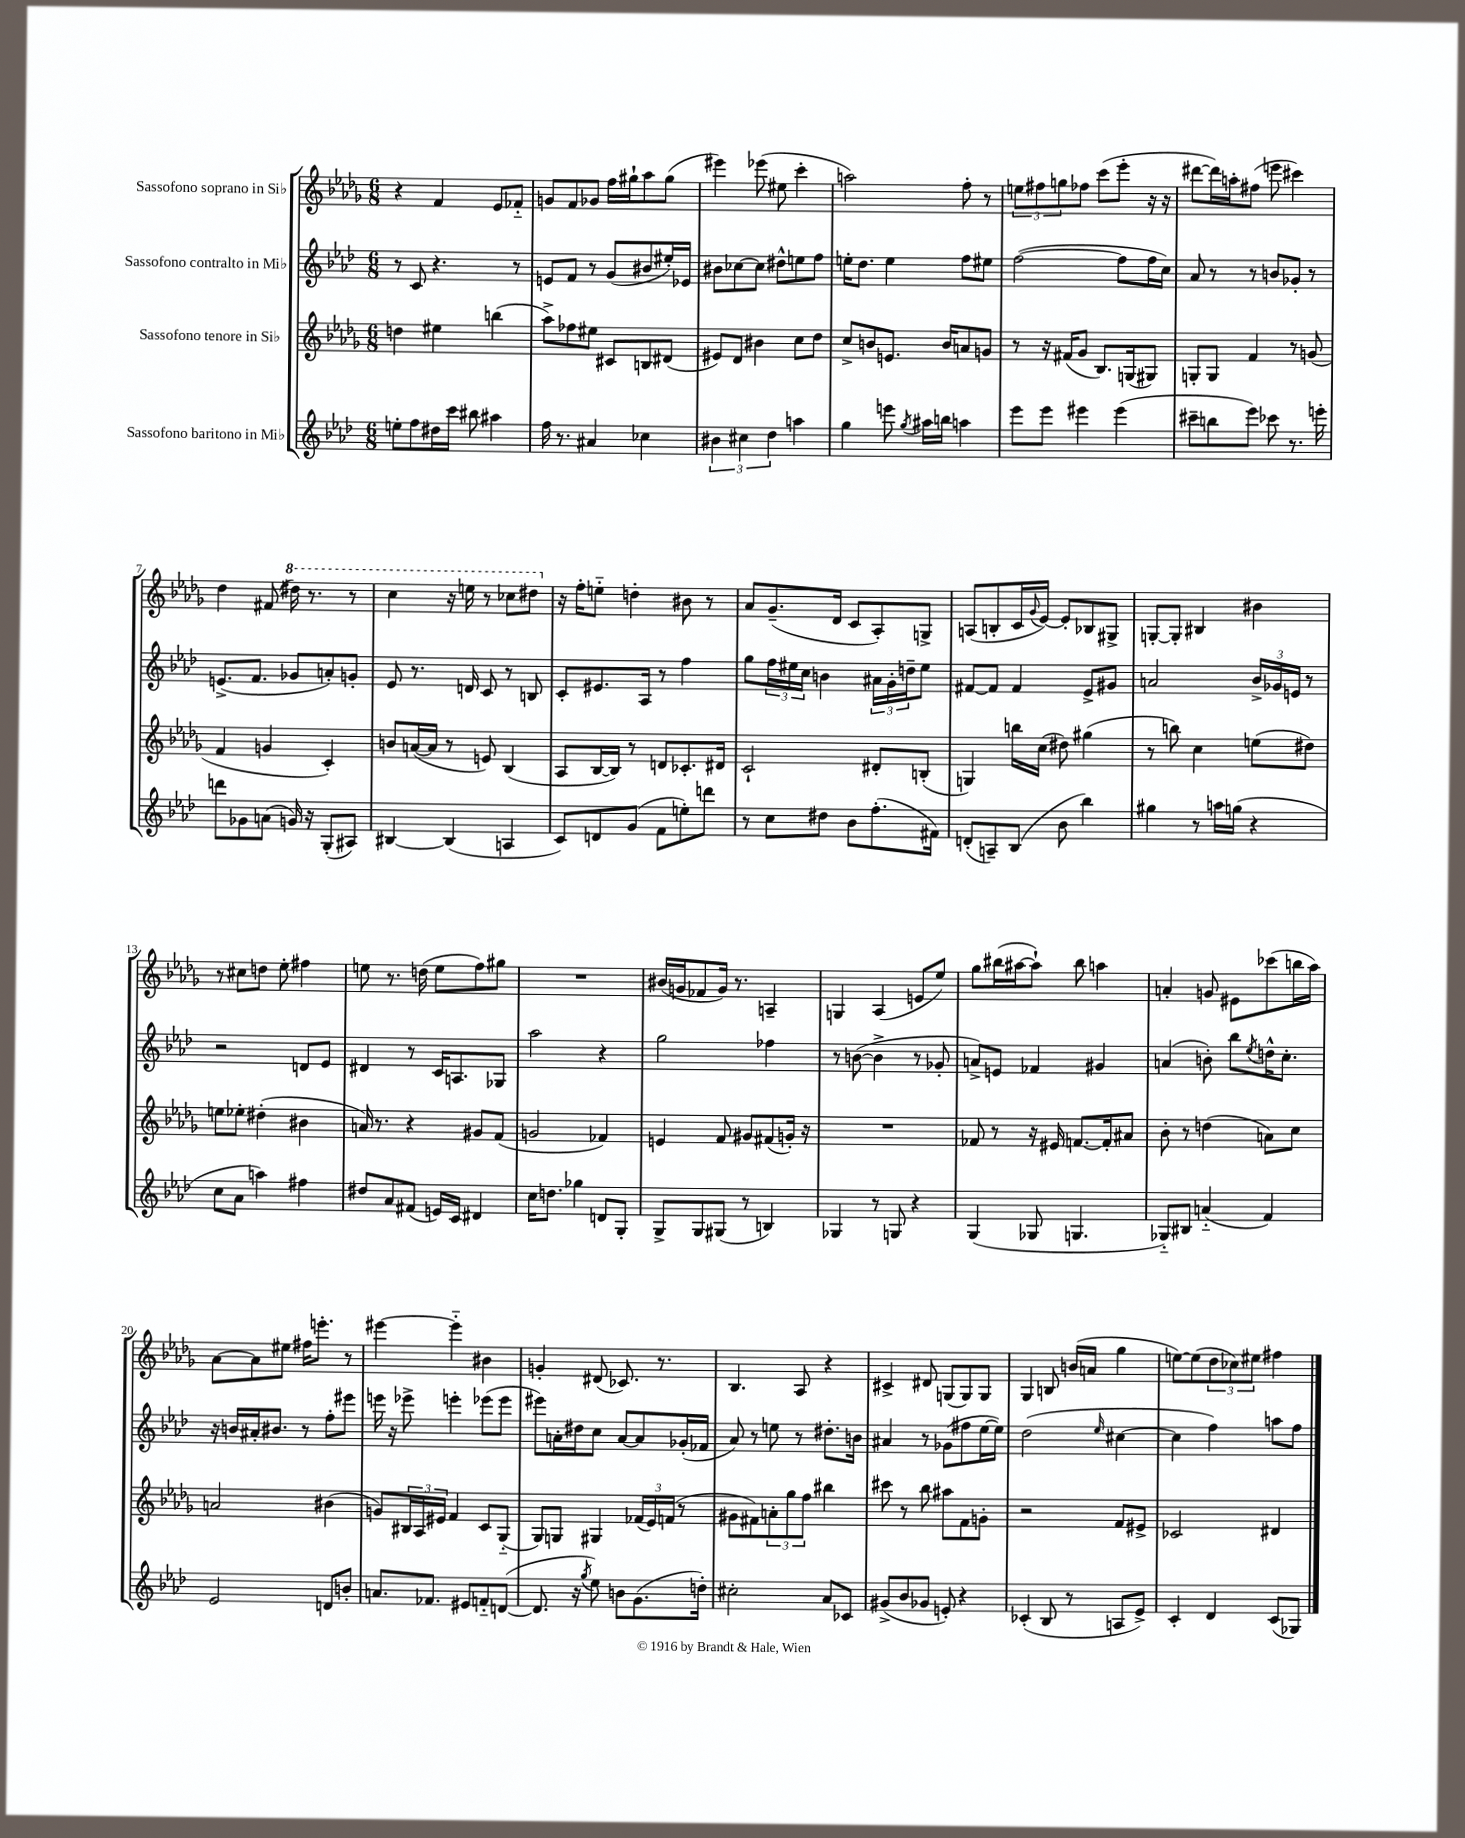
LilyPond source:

<<
\new StaffGroup <<
\new Staff = "s0" \with { instrumentName = "Sassofono soprano in Sib" } {
    \clef treble \key des \major \numericTimeSignature \time 6/8
    r4 f'4 ees'8 fes'8-_ |
    g'8 f'8 ges'8 f''16 gis''16-! aes''8 gis''8( |
    eis'''4) ees'''8( eis''8 c'''4-. |
    a''2) f''8-. r8 |
    \tuplet 3/2 { e''8 fis''8 g''8 } fes''8 c'''8( ees'''8-. r16 r16 |
    dis'''8~ dis'''16) a''16-. fis''8( e'''8 cis'''4) |
    des''4 fis'8( \ottava #1 dis'''16) r8. r8 |
    c'''4 r16 e'''16 r8 ces'''8 dis'''8 \ottava #0 |
    r16 f''16-. e''8-_ d''4-. bis'8 r8 |
    aes'8 ges'8.--( des'16 c'8 aes8-.) g8-> |
    a8( b8-. c'16 \appoggiatura { ges'8 } ees'16~) ees'8-. bes8 gis8-> |
    g8~-. g8-. bis4 bis'4 |
    r8 cis''8 d''8 ees''8-. fis''4 |
    e''8 r8. d''16( e''8 f''8) gis''8 |
    R2. |
    bis'16( g'16 fes'8 g'16) r8. a4-- |
    g4 aes4( e'8 ees''8) |
    ges''8 bis''16( ais''16~ ais''8-!) bis''8 a''4 |
    a'4-. g'8 eis'8 ces'''8( b''16 aes''16) |
    aes'8~ aes'8 eis''8 fis''16 e'''8.-. r8 |
    eis'''4~ eis'''4-_ bis'4 |
    g'4-. dis'8( ces'8.) r8. |
    bes4. aes8 r4 |
    cis'4-> dis'8 g8( g8) g8 |
    ges4 b8 b'16( a'16 ges''4 |
    e''8~) e''8( \tuplet 3/2 { des''8 ces''8) eis''8 } fis''4 \bar "|." |
}
\new Staff = "s1" \with { instrumentName = "Sassofono contralto in Mib" } {
    \clef treble \key aes \major \numericTimeSignature \time 6/8
    r8 c'8 r4. r8 |
    e'8 f'8 r8 g'8( bis'8 eis''16-.) ees'16 |
    bis'8 ces''8~ ces''8 dis''8-^ e''8 f''8 |
    e''16-. des''8. e''4 f''8 eis''8 |
    f''2~( f''8 f''16 c''16) |
    aes'8 r8 r8 b'8 ges'8-. r8 |
    e'8.->( f'8. ges'8 a'8-.) g'8-. |
    ees'8 r8. d'16 c'8 r8 b8 |
    c'8-. eis'8. aes16 r8 f''4 |
    g''8 \tuplet 3/2 { f''16 eis''16 c''16 } b'4 \tuplet 3/2 { ais'16 g'16-. d''16-- } eis''8 |
    fis'8~ fis'8 fis'4 ees'8-> gis'8 |
    a'2 \tuplet 3/2 { bes'16-> ges'16 e'16 } r8 |
    r2 d'8 ees'8 |
    dis'4 r8 c'16 a8. ges8 |
    aes''2 r4 |
    g''2 fes''4 |
    r8 b'8~( b'4-> r8 ges'8-. |
    a'8->) e'8 fes'4 gis'4 |
    a'4( b'8-.) bes''8 \acciaccatura { ees''8 } d''16-^ c''8.-. |
    r16 b'16 ais'16-. bis'8. r8 f''8-. eis'''8 |
    e'''16 r16 ees'''8-> e'''4-. ees'''8( ees'''8 |
    eis'''8) a'16-. dis''16 c''8 a'8~ a'8 ges'16-.( fes'16 |
    aes'8) r8 e''8 r8 dis''8.-. b'16 |
    ais'4 r8 ges'8( fis''8 ees''16~ ees''16) |
    des''2( \grace { ees''16 } cis''4~ |
    cis''4 f''4) a''8 f''8 \bar "|." |
}
\new Staff = "s2" \with { instrumentName = "Sassofono tenore in Sib" } {
    \clef treble \key des \major \numericTimeSignature \time 6/8
    d''4 eis''4 b''4( |
    aes''8->) fes''8 eis''8 cis'8 b8 dis'8( |
    eis'8) des'8 bis'4 c''8 des''8 |
    c''8-> b'8 e'8. b'16 a'8 g'8 |
    r8 r16 fis'16( ges'8 bes8.) g16( gis8) |
    g8-. g8 f'4 r8 g'8( |
    f'4 g'4 c'4-.) |
    b'8 a'16~( a'16 r8 e'8) bes4( |
    aes8 bes16~ bes16) r8 d'8 ces'8.-. dis'16 |
    c'2-! dis'8-. b8-.( |
    g4) b''16 c''16( dis''8) gis''4( |
    r8 b''8) c''4 e''8( dis''8) |
    e''8 ees''8-. dis''4-.( bis'4 |
    a'16) r8. r4 gis'8 f'8( |
    g'2 fes'4) |
    e'4 f'8 gis'8 fis'8( g'16-.) r16 |
    R2. |
    fes'8 r8 r16 eis'16 f'8.~ f'16-. ais'8 |
    bes'8-. r8 d''4( a'8) c''8 |
    a'2 bis'4( |
    g'8) \tuplet 3/2 { bis16 aes16 eis'16 } f'4 c'8 ges8-_( |
    ges8) g8 gis4 \tuplet 3/2 { fes'16( ees'16) f'16( } r8 |
    gis'8 fis'8) \tuplet 3/2 { a'8-. ges''8 f''8 } bis''4 |
    cis'''8 r8 bes''8 ais''8 f'8 g'8-. |
    r2 f'8 eis'8-> |
    ces'2 dis'4 \bar "|." |
}
\new Staff = "s3" \with { instrumentName = "Sassofono baritono in Mib" } {
    \clef treble \key aes \major \numericTimeSignature \time 6/8
    e''8-. f''8 dis''16 c'''16 bis''8 ais''4 |
    f''16 r8. ais'4 ces''4 |
    \tuplet 3/2 { bis'4 cis''4 des''4 } a''4 |
    g''4 e'''8 \acciaccatura { g''8 } ais''16 b''16 a''4 |
    ees'''8 ees'''8 eis'''4 eis'''4( |
    cis'''8-- b''8 ees'''8) ces'''8 r8. e'''16-. |
    d'''8 ges'8 a'8( g'16) r16 g8-.( ais8) |
    bis4~ bis4( a4 |
    c'8) d'8 g'8( f'8 e''8-.) d'''8 |
    r8 c''8 dis''8 bes'8 f''8.-.( fis'16) |
    d'8-.( a8--) bes8( bes'8 bes''4) |
    gis''4 r8 a''16 g''16( r4 |
    c''8 aes'8 a''4) fis''4 |
    dis''8 aes'8 fis'8( e'16) c'16 dis'4 |
    c''16 d''8. ges''4 d'8 g8-. |
    g8-> g8 gis8( r8 b4) |
    ges4 r8 g8 r4 |
    g4( ges8 g4. |
    ges8-_) bis8 a'4-_( f'4) |
    ees'2 d'8 b'8-. |
    a'8. fes'8. eis'8 f'8-_ d'8~( |
    d'8. r16 \acciaccatura { g''8 } ees''8) b'8 g'8.( d''16-.) |
    cis''2-. aes'8 ces'8 |
    gis'8->( bes'8 ges'8 e'8-.) r4 |
    ces'4-.( bes8 r8 a8 ees'8->) |
    c'4-. des'4 c'8( ges8) \bar "|." |
}
>>
>>
